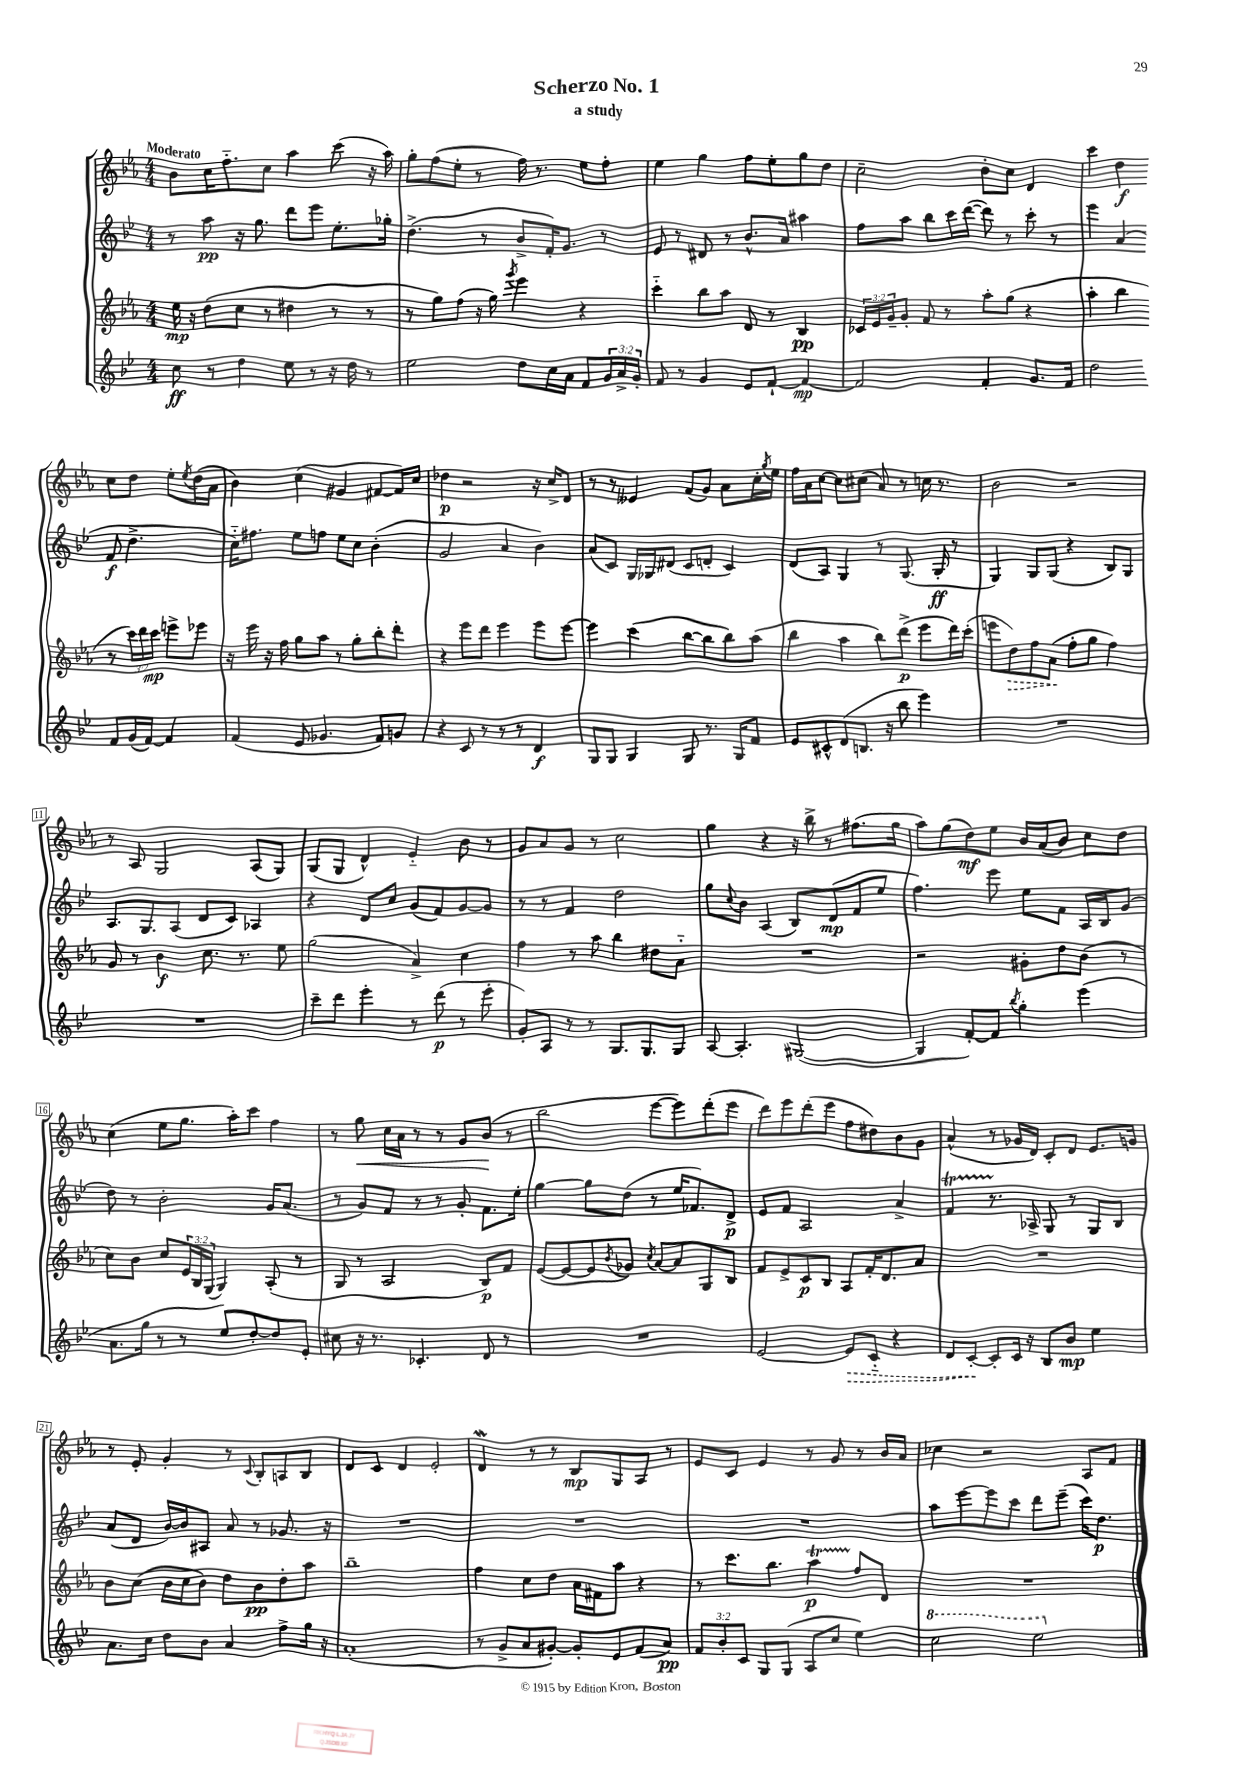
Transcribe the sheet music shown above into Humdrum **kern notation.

**kern	**kern	**kern	**kern
*staff4	*staff3	*staff2	*staff1
*clefG2	*clefG2	*clefG2	*clefG2
*k[b-e-]	*k[b-e-a-]	*k[b-e-]	*k[b-e-a-]
*M4/4	*M4/4	*M4/4	*M4/4
8cc\	16ee-\	8r	8b-\L
.	16r	.	.
8r	(8dd\L	8aa\	16cc\K
.	.	.	8.ff'~\
4dd\	8cc\J	16r	.
.	.	8.gg\	.
.	8r	.	8cc\J
8ee-\	4dd#\	8ddd\L	4aa-\
8r	.	8eee-\J	.
16r	8r	8.ee-'\L	(8ccc\
16dd\	.	.	.
8r	8r	.	16r
.	.	16gg-'\Jk	16aa-\)
=	=	=	=
2ee-\	8r	(4.dd^\	8gg'\L
.	8gg\L)	.	(8ff\
.	(8ff\J	.	8ee-'\J
.	16r	8r	8r
.	16gg\)	.	.
.	8qggg/	.	.
8dd\L	4eee-\	8b-^/L	16ff\)
.	.	.	8.r
16cc\L	.	16f'/K)	.
16a\JJ	.	8.g/J	.
8f/L	4r	.	8ee-\L
24g/L	.	8r	8ff'\J
24a^/	.	.	.
24g'/JJ	.	.	.
=	=	=	=
8f/	4ccc'~\	8e-/	4ee-\
8r	.	8r	.
4g/	8bb-\L	8d#/	4gg\
.	8aa-\J	8r	.
8e-/L	8d/	8.b-^^/L	8ff\L
[8f`/J	8r	.	8ee-'\
.	.	16a/Jk	.
4f/_	4B-/	4aa#\	8gg\
.	.	.	8dd\J
=	=	=	=
2f/]	24c-/LL	8ff\L	2cc~\
.	24e-/	.	.
.	24g~/J	.	.
.	8g'/J	8aa\J	.
.	8f/	8bb-\L	.
.	8r	16ccc\L	.
.	.	([16ddd\JJ	.
4f'/	8aa-'\L	8ddd\])	8b-'\L
.	(8gg\J	8r	8cc\J
8.g/L	4r	8ccc'\	4d/
.	.	8r	.
16f/Jk	.	.	.
=	=	=	=
2dd\	4aa-'\	4eee-\	4ccc\
.	4bb-\	(4a/	4dd\
8f/L	8r	8f/	8cc\L
(16g/L	24ccc\LL)	4.dd^\	8dd\J
.	24ddd\	.	.
[16f/JJ)	.	.	.
.	24ccc\JJ	.	.
4f/]	8eee^\L	.	8ee-'\L
.	.	.	8qee-/
.	8eee-\J	.	(16dd\L
.	.	.	16a-\JJ
=	=	=	=
(4f/	16r	16cc'~\LK)	4b-\)
.	16eee-\	8.ff#\J	.
.	16r	.	.
.	16ff\	.	.
8e-/	8gg\L	8ee-\L	(4cc\
4.g-/	8aa-\J	8ff\J	.
.	8r	8ee-\L	4g#/
.	8gg'\L	8cc\J	.
8f/L)	8bb-'\	(4b-'\	[8f#/L
8g/J	8ddd'\J	.	16f#/]L)
.	.	.	16cc/JJ
=	=	=	=
4r	4r	2g/	4dd-\
8c/	8eee-\L	.	2r
8r	8ddd\J	.	.
8r	4eee-\	4a/	.
8r	.	.	.
4d/	8eee-\L	4b-\)	16r
.	.	.	16cc^/LK
.	[8eee-\J	.	8d/J
=	=	=	=
8G/L	4eee-\]	(8a/L	8r
8G/J	.	8c/J)	8r
4G/	(4ccc\	16G/LL	4e--/
.	.	16G-/J	.
.	.	(8d#/J	.
8G/	[8bb-\L	8c/L	(8f/L
8.r	8bb-\]	8d'/J	8g/J)
.	8bb-\)	4c/)	8a-\L
16G/LK	.	.	.
8f/J	(8aa-\J	.	16cc'\L
.	.	.	8qgg/
.	.	.	16ee-\JJ
=	=	=	=
8e-/L	4bb-\	(8d/L	16ff\LL
.	.	.	16a-\J
8c#^^/	.	8A/J)	[8cc\J
(8d/	4aa-\	4G/	8cc\]L
8.B/J	.	.	(8cc#\J
.	8bb-\L)	8r	8a-/)
16r	.	.	.
8bb-\	(8ddd^\J	(8.G/	8r
4eee-\)	8eee-\L	.	16cc\
.	.	16G'/	8.r
.	16ddd\L)	8r	.
.	(16ccc'\JJ	.	.
=	=	=	=
1r	8eee\L	4G/)	2b-\
.	8dd\)	.	.
.	8ff\	8G/L	.
.	(8a-\J	(8G/J	.
.	8ff'\L	4r	2r
.	8gg\J	.	.
.	4ff\)	8B-/L)	.
.	.	8G/J	.
=	=	=	=
1r	8g/	8.A/L	8r
.	8r	.	8A-/
.	.	8.G/	.
.	4b-\	.	2G/
.	.	(8A/J	.
.	8.cc\	8d/L	.
.	.	8c/J)	.
.	8.r	.	.
.	.	4A-/	(8A-/L
.	8ee-\	.	8G/J)
=	=	=	=
8ccc~\L	(2gg\	4r	(8G/L
8ddd\J	.	.	8G/J
4eee-'\	.	8d/L	4d^^/)
.	.	8cc/J	.
8r	4a-^/)	(8g/L	4e-'~/
(8ddd\	.	8f/)	.
8r	4cc\	[8g/	8b-\
8eee-'\	.	8g/]J	8r
=	=	=	=
8g'/L)	4ff\	8r	8g/L
8A/J	.	8r	8a-/
8r	8r	4f/	8g/J
8r	8aa-\	.	8r
8.G/L	4bb-\	2dd\	2cc\
8.G/	.	.	.
.	8dd#\L	.	.
8G/J	8a-'~\J	.	.
=	=	=	=
[8A/	1r	8gg\L	4gg\
.	.	8qqcc/	.
4.A'/]	.	8b-\J	.
.	.	(4A/	4r
([2G#/	.	8B-/L)	16r
.	.	.	16bb-^\
.	.	(8d/	8r
.	.	8f/	(8.ff#\L
.	.	8ee-/J	.
.	.	.	16gg\Jk
=	=	=	=
4G#/]	2r	4.ff\)	8aa-\L)
.	.	.	(8gg\
[8f'/L)	.	.	8dd\)
8f/]J	.	8eee-\	8ee-\J
8qbb-/	.	.	.
4gg'\	8g#'\L	8ee-\L	16b-/LL
.	.	.	(16a-/J
.	8dd\	8f\J	8b-/J)
(4eee-\	(8b-\J	16A/LL	8cc\L
.	.	16B-/J	.
.	8r	(8g/J	8dd\J
=	=	=	=
8.a\L	8cc\L)	8dd\)	(4cc\
.	8b-\J	8r	.
16gg\Jk	.	.	.
8r	8cc/L	2b-'\	8ee-\L
8r	24e-/L	.	8.gg\J
.	24B-/	.	.
.	(24G/JJ	.	.
8ee-/L)	4G/)	.	.
.	.	.	16aa-'\LK)
[8dd'/	.	.	8ccc\J
8dd/]	(8A-'/	16g/LK	4ff\
.	.	(8.a/J	.
8e-'/J	8r	.	.
=	=	=	=
8cc#\	8G/	8r	8r
16r	8r	8g/L)	8gg\
8.r	.	.	.
.	2A-/	8f/J	16cc\LL
.	.	.	16a-\JJ
4.c-'/	.	8r	8r
.	.	8r	8r
.	.	8g'/	8g/L
8d/	8B-/L)	8.f\L	(8b-/J
8r	8f/J	.	8r
.	.	16ee-'\Jk	.
=	=	=	=
1r	([8e-/L	[4gg\	2bb-\
.	8e-/_	.	.
.	8e-/]	8gg\]L	.
.	8qb-/	.	.
.	8g-/J)	(8dd\J	.
.	8qcc/	.	.
.	[8a-/L	8r	[8eee-\L
.	8a-/]	16ee-/LK	8eee-\])
.	.	8.f-/)	.
.	8G/	.	(8ddd'\
.	8B-/J	8d^/J	8eee-\J
=	=	=	=
[2e-/	8f/L	8e-/L	8ddd\L)
.	8e-^/	8f/J	8eee-\
.	8c/	2A/	(8ddd'\
.	8B-/J	.	8eee-\J
8e-/]L	8A-/L	.	8ff\L
8c'~/J	16f'/K	.	8dd#\)
.	8.d/	.	.
4r	.	4a^/	8b-\
.	8a-/J	.	8g\J
=	=	=	=
8d/L	1r	4f/	(4a-^^/
[8c'/J	.	.	.
8c'/]L	.	8.r	8r
16c/Jk	.	.	16g-/LL
16r	.	16A-^/	16d/JJ)
8B-/L	.	8G/	8c'/L
8b-/J	.	8r	8d/J
4ee-\	.	8G/L	8.e-/L
.	.	8B-/J	.
.	.	.	16g/Jk
=	=	=	=
8.a\L	8b-\L	(8a/L	8r
.	(8cc\J	8d/J	8e-'/
16cc\Jk	.	.	.
8dd\L	16b-\LL	[16b-/LL)	4g'/
.	16cc\J	16b-/]J	.
8b-\J	8b-\J)	8A#/J	.
4a/	8dd\L	8a/	8r
.	.	.	8qqc/
.	8b-\	8r	8B-'/L
8ff^\L	8dd'\	8.g-/	8A/
16gg\Jk	8aa-\J	.	8B-/J
16r	.	16r	.
=	=	=	=
(1a'	1bb-~	1r	8d/L
.	.	.	8c/J
.	.	.	4d/
.	.	.	2e-'/
=	=	=	=
8r	4ff\	1r	4d/
8g^/L	.	.	.
8a/	8cc\L	.	8r
[8g#'/J)	8dd\J	.	8r
8g#'/]L	16a-\LL	.	8B-/L
.	16f#\J	.	.
8e-/	8aa-\J	.	8G/
(8f/	4r	.	8A-/J
8a/J)	.	.	8r
=	=	=	=
12f/L	8r	1r	8e-/L
12b-'/	.	.	.
.	8.ccc\L	.	8c/J
12c/J	.	.	.
8G/L	.	.	4e-/
.	8.bb-\J	.	.
(8G/J	.	.	.
8A/L	4aa-\	.	8r
8cc/J	.	.	8g/
4ee-\)	8ff/L	.	8r
.	8d/J	.	16b-/LL
.	.	.	16a-/JJ
=	=	=	=
2ccc\	1r	8aa\L	4cc-\
.	.	[8eee-\	.
.	.	8eee-\]	2r
.	.	8ccc\J	.
2eee-\	.	8ddd\L	.
.	.	(8eee-~\J	.
.	.	16ccc\LK)	8A-/L
.	.	8.dd\J	.
.	.	.	8f/J
==	==	==	==
*-	*-	*-	*-
